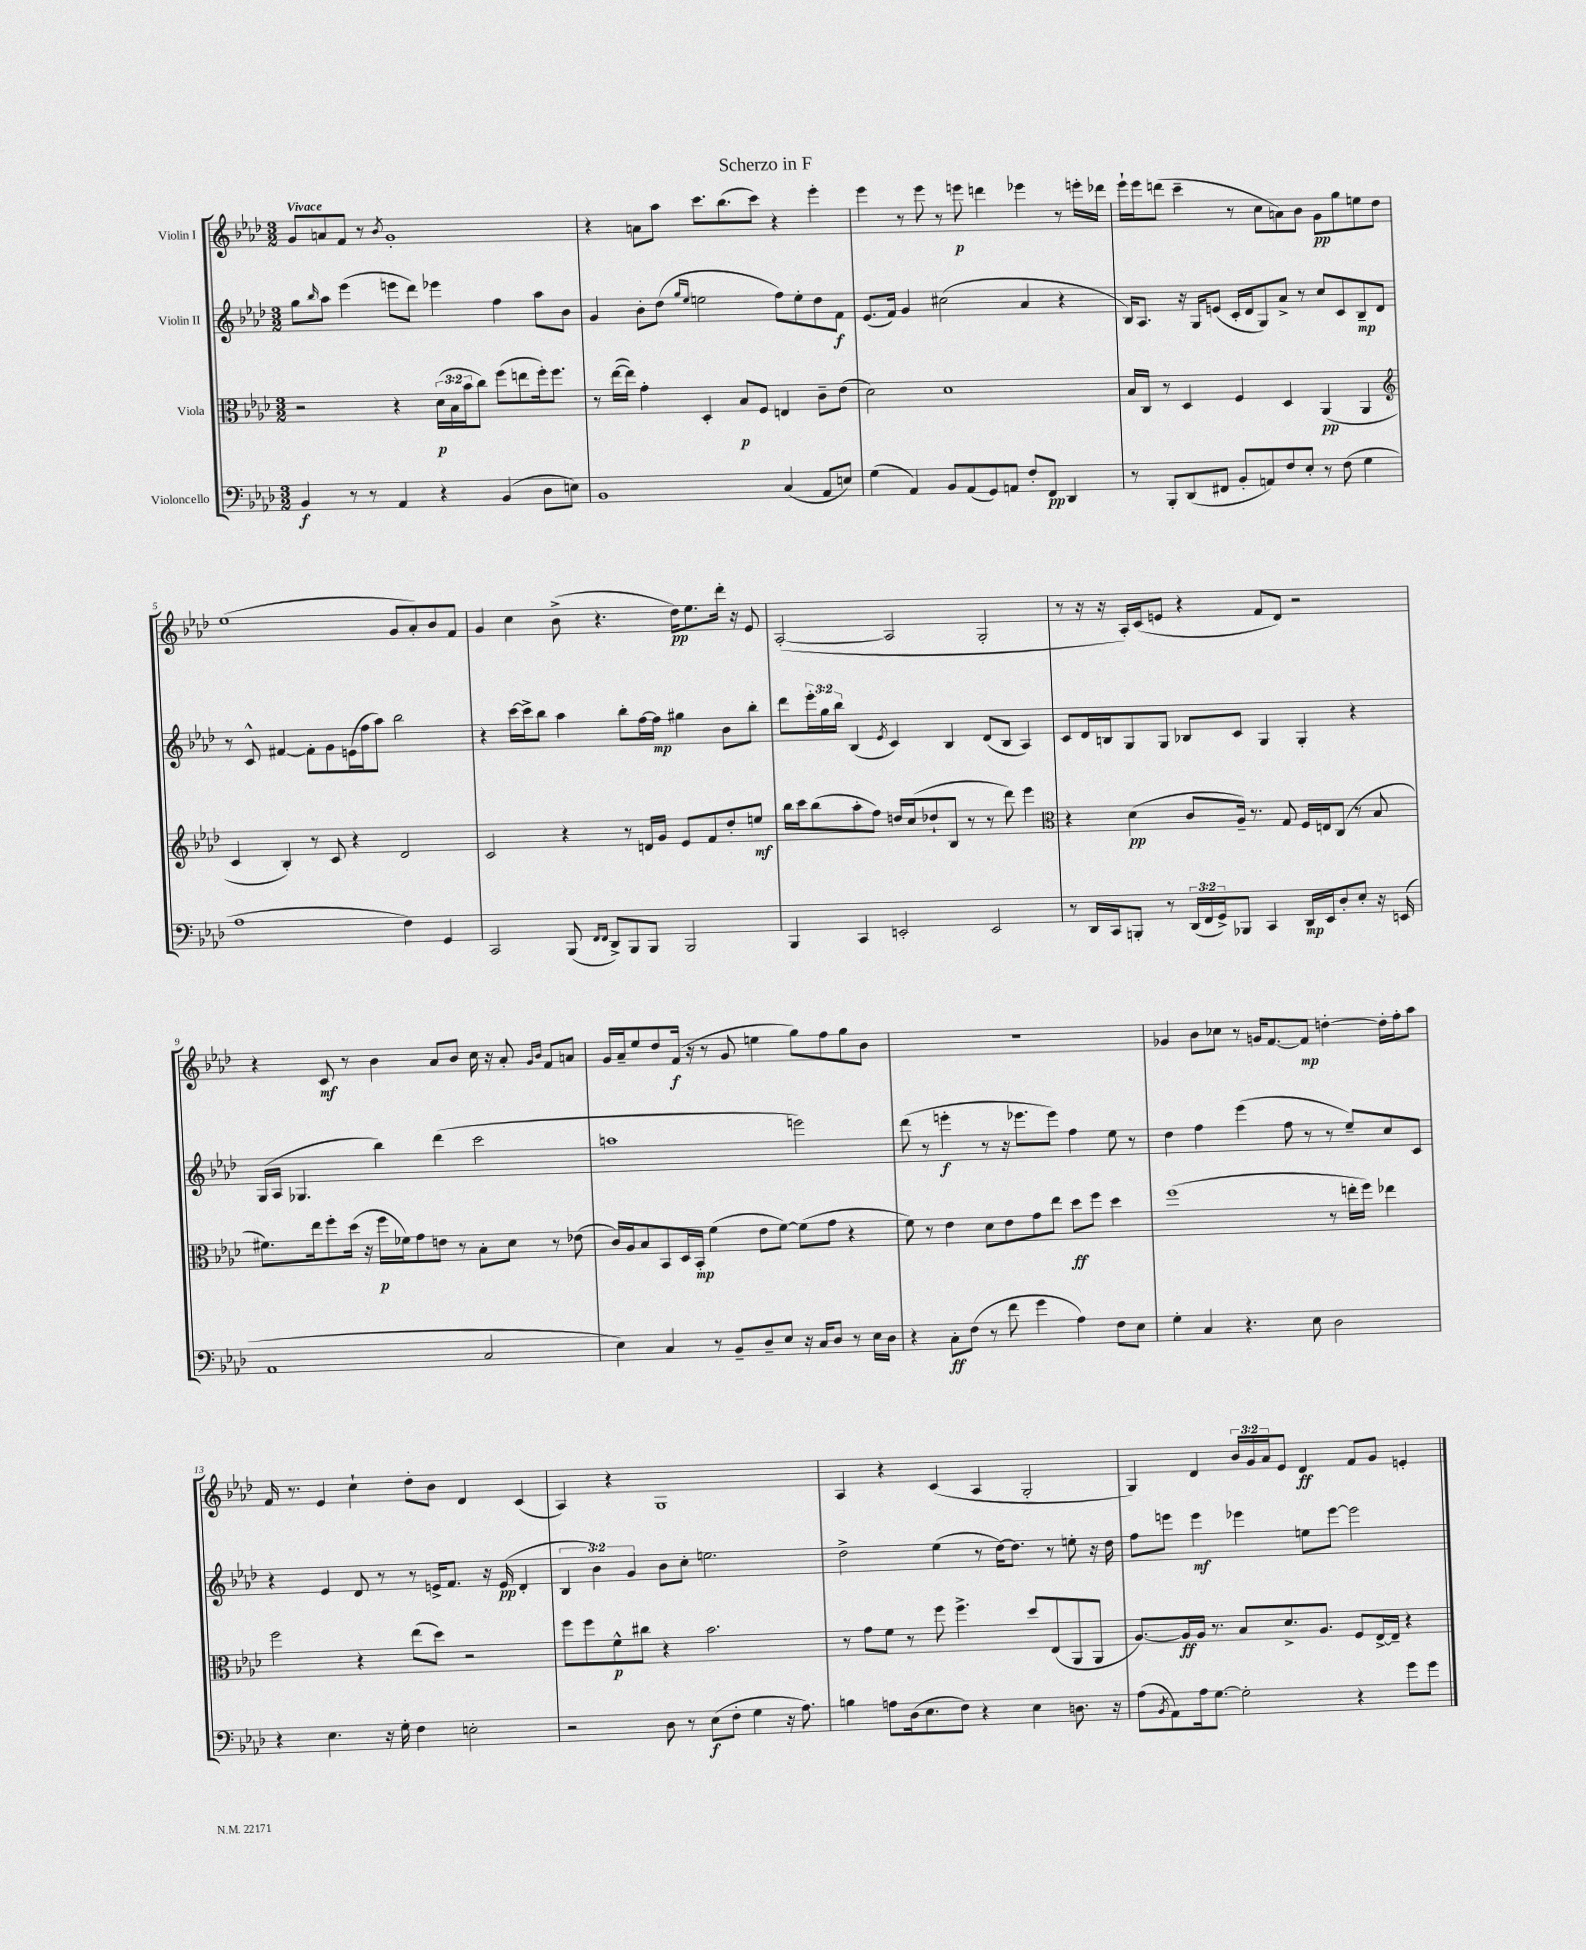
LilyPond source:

\header { title = "Scherzo in F" }
<<
\new StaffGroup <<
\new Staff = "s0" \with { instrumentName = "Violin I" } {
    \clef treble \key aes \major \numericTimeSignature \time 3/2 \override Staff.TupletNumber.text = #tuplet-number::calc-fraction-text \tempo "Vivace"
    g'8 a'8 f'8 r8 \acciaccatura { bes'8 } g'1-. |
    r4 a'8 aes''8 c'''8. bes''8.( c'''8) r4 ees'''4-. |
    ees'''4 r8 ees'''8 r8 e'''8\p d'''4 ees'''4 r8 e'''16-. des'''16 |
    ees'''16-! ees'''16 d'''8( c'''4-- r8 c''8 a'8) bes'8 g'8\pp g''8 e''8 des''8 |
    ees''1( g'8 aes'8-.) bes'8 f'8 |
    g'4 c''4 bes'8->( r4. des''16\pp) ees''8. des'''16-. r16 ees'8 |
    aes2~-.( aes2 g2-. |
    r8 r16 r16 aes16-.) c'16( e'8 r4 f'8 des'8) r2 |
    r4 c'8\mf r8 bes'4 aes'8 bes'8 c''16 r16 aes'8-. \grace { g'16 bes'16 } f'8 a'8 |
    g'16 aes'16-- ees''8 des''8 f'16\f( r16 r8 g'8 e''4 g''8) f''8 g''8 bes'8 |
    R1. |
    ges'4 bes'8 ces''8 r8 g'16 f'8.~ f'8\mp d''4~-. d''16-. f''16-. aes''8 |
    f'16 r8. ees'4 c''4-! des''8-. bes'8 des'4 c'4( |
    aes4) r4 g1 |
    aes4 r4 c'4( aes4 g2-. |
    g4) des'4 \tuplet 3/2 { bes'16 g'16 aes'16 } ees'8 des'4\ff f'8 g'8 e'4-. \bar "|." |
}
\new Staff = "s1" \with { instrumentName = "Violin II" } {
    \clef treble \key aes \major \numericTimeSignature \time 3/2 \override Staff.TupletNumber.text = #tuplet-number::calc-fraction-text
    g''8 \grace { bes''16 } aes''8 ees'''4( e'''8 des'''8) ees'''4 f''4 aes''8 bes'8 |
    g'4 bes'8-. des''8( \grace { g''16 ees''16 } e''2 f''8) e''8-. des''8 f'8\f |
    ees'8.( f'16) g'4 cis''2( aes'4 r4 |
    bes16) aes8. r16 g16 e'8( c'16-. des'16 g8) aes'8-> r8 c''8 c'8 bes8--\mp des'8 |
    r8 c'8-^ fis'4~ fis'8-. g'8 e'16( f''16 aes''8) bes''2 |
    r4 c'''16~ c'''16-> bes''8 aes''4 bes''8-. f''16~ f''16\mp gis''4 bes'8 bes''8-. |
    des'''8 \tuplet 3/2 { ees'''16-. g''16 bes''16 } bes4( \acciaccatura { ees'8 } c'4) bes4 des'8( bes8 aes4) |
    c'8 des'16 b16 g8 g8 bes8 c'8 g4 g4-. r4 |
    g16( aes16 ges4. bes''4) des'''4( c'''2 |
    a''1 e'''2) |
    des'''8( r8 e'''4-.\f r8 r16 ees'''8. ees'''8) f''4 ees''8 r8 |
    des''4 f''4 ees'''4( f''8 r8 r8 ees''8--) c''8 c'8 |
    r4 ees'4 des'8 r8 r8 e'16-> f'8. r16 e'16\pp( des'4-. |
    \tuplet 3/2 { bes4 bes'4) g'4 } bes'8 c''8-. e''2. |
    des''2-> ees''4( r8 des''16~) des''8. r8 e''8-. r16 des''16 |
    f''8 e'''8 e'''4\mf ees'''4 e''8 ees'''8~ ees'''2 \bar "|." |
}
\new Staff = "s2" \with { instrumentName = "Viola" } {
    \clef alto \key aes \major \numericTimeSignature \time 3/2 \override Staff.TupletNumber.text = #tuplet-number::calc-fraction-text
    r2 r4 \tuplet 3/2 { des'16\p( bes16 bes'16 } c''8) f''8( e''8 f''16-.) f''8. |
    r8 ees''16~( ees''16) g'4-. des4-. bes8\p f8 e4 c'8-- ees'8( |
    des'2) des'1 |
    bes16 c16 r8 des4 f4 des4 aes,4\pp( aes,4 |
    \clef treble c'4 bes4-.) r8 c'8 r4 des'2 |
    c'2 r4 r8 d'16 g'16 ees'8 f'8 des''8-. e''8\mf |
    bes''16 c'''16 bes''8( aes''8-. f''8) d''16 c''16( des''8-! bes8 r8 r8 des'''8) ees'''4 |
    \clef alto r4 des'4\pp( c'8 aes16--) r8. g8 f16 e16 c8( r8 bes8 |
    fis'8.) ees''16 f''8-. des''16( r16 f''16\p fes'16) g'8 e'8 r8 bes8-. des'8 r8 ees'8( |
    c'16) aes16 bes8 bes,8 des16 bes,16-.\mp f'4( ees'8 f'8~) f'8( g'8 r4 |
    f'8) r8 ees'4 des'8 ees'8 g'8 ees''8 des''8\ff f''8 des''4 |
    f''1( r8 e''16-. f''16) ees''4 |
    f''2 r4 ees''8( des''8) r2 |
    f''8 f''8 f'8-^\p cis''8 r4 bes'2. |
    r8 g'8 f'8 r8 f''8 f''4.-> des''8 ees8( aes,8 aes,8 |
    aes8.~) aes16\ff aes16 r8. bes8 des'8.-> aes8. f8 ees16~-> ees16-- r4 \bar "|." |
}
\new Staff = "s3" \with { instrumentName = "Violoncello" } {
    \clef bass \key aes \major \numericTimeSignature \time 3/2 \override Staff.TupletNumber.text = #tuplet-number::calc-fraction-text
    bes,4\f r8 r8 aes,4 r4 bes,4( des8 e8) |
    bes,1 c4( aes,8 e8) |
    g4( aes,4) bes,8 aes,8( g,8) a,8 f8-. f,8\pp des,4 |
    r8 bes,,8-. des,8( fis,8 bes,8-. a,8) f8 ees8-. r8 f8( g4 |
    aes1 f4) g,4 |
    c,2 bes,,8( \grace { f,16 f,16 } des,8->) bes,,8 bes,,8 bes,,2 |
    bes,,4 c,4 e,2-. e,2 |
    r8 des,16 c,16 b,,8-. r8 \tuplet 3/2 { des,16( f,16 g,16->) } bes,,8 c,4 des,16\mp ees,16 des8-. ees8-. r16 e,16( |
    aes,1 c2 |
    ees4) c4 r8 bes,8-- des8-- ees8 r16 c16 des8 r8 ees16 des16 |
    r4 c8-.\ff f8( r8 f'8 g'4 aes4) f8 ees8 |
    g4-. c4 r4. ees8 des2 |
    r4 ees4. r16 g16-. f4 e2-. |
    r2 des8 r8 ees8\f( f8-. g4 r16 aes8.) |
    b4 a8 des16( ees8. f8) r4 ees4 d8. r16 |
    aes8( \acciaccatura { bes,8 } aes,8) aes16 g8.~ g2-. r4 g'8 g'8 \bar "|." |
}
>>
>>
